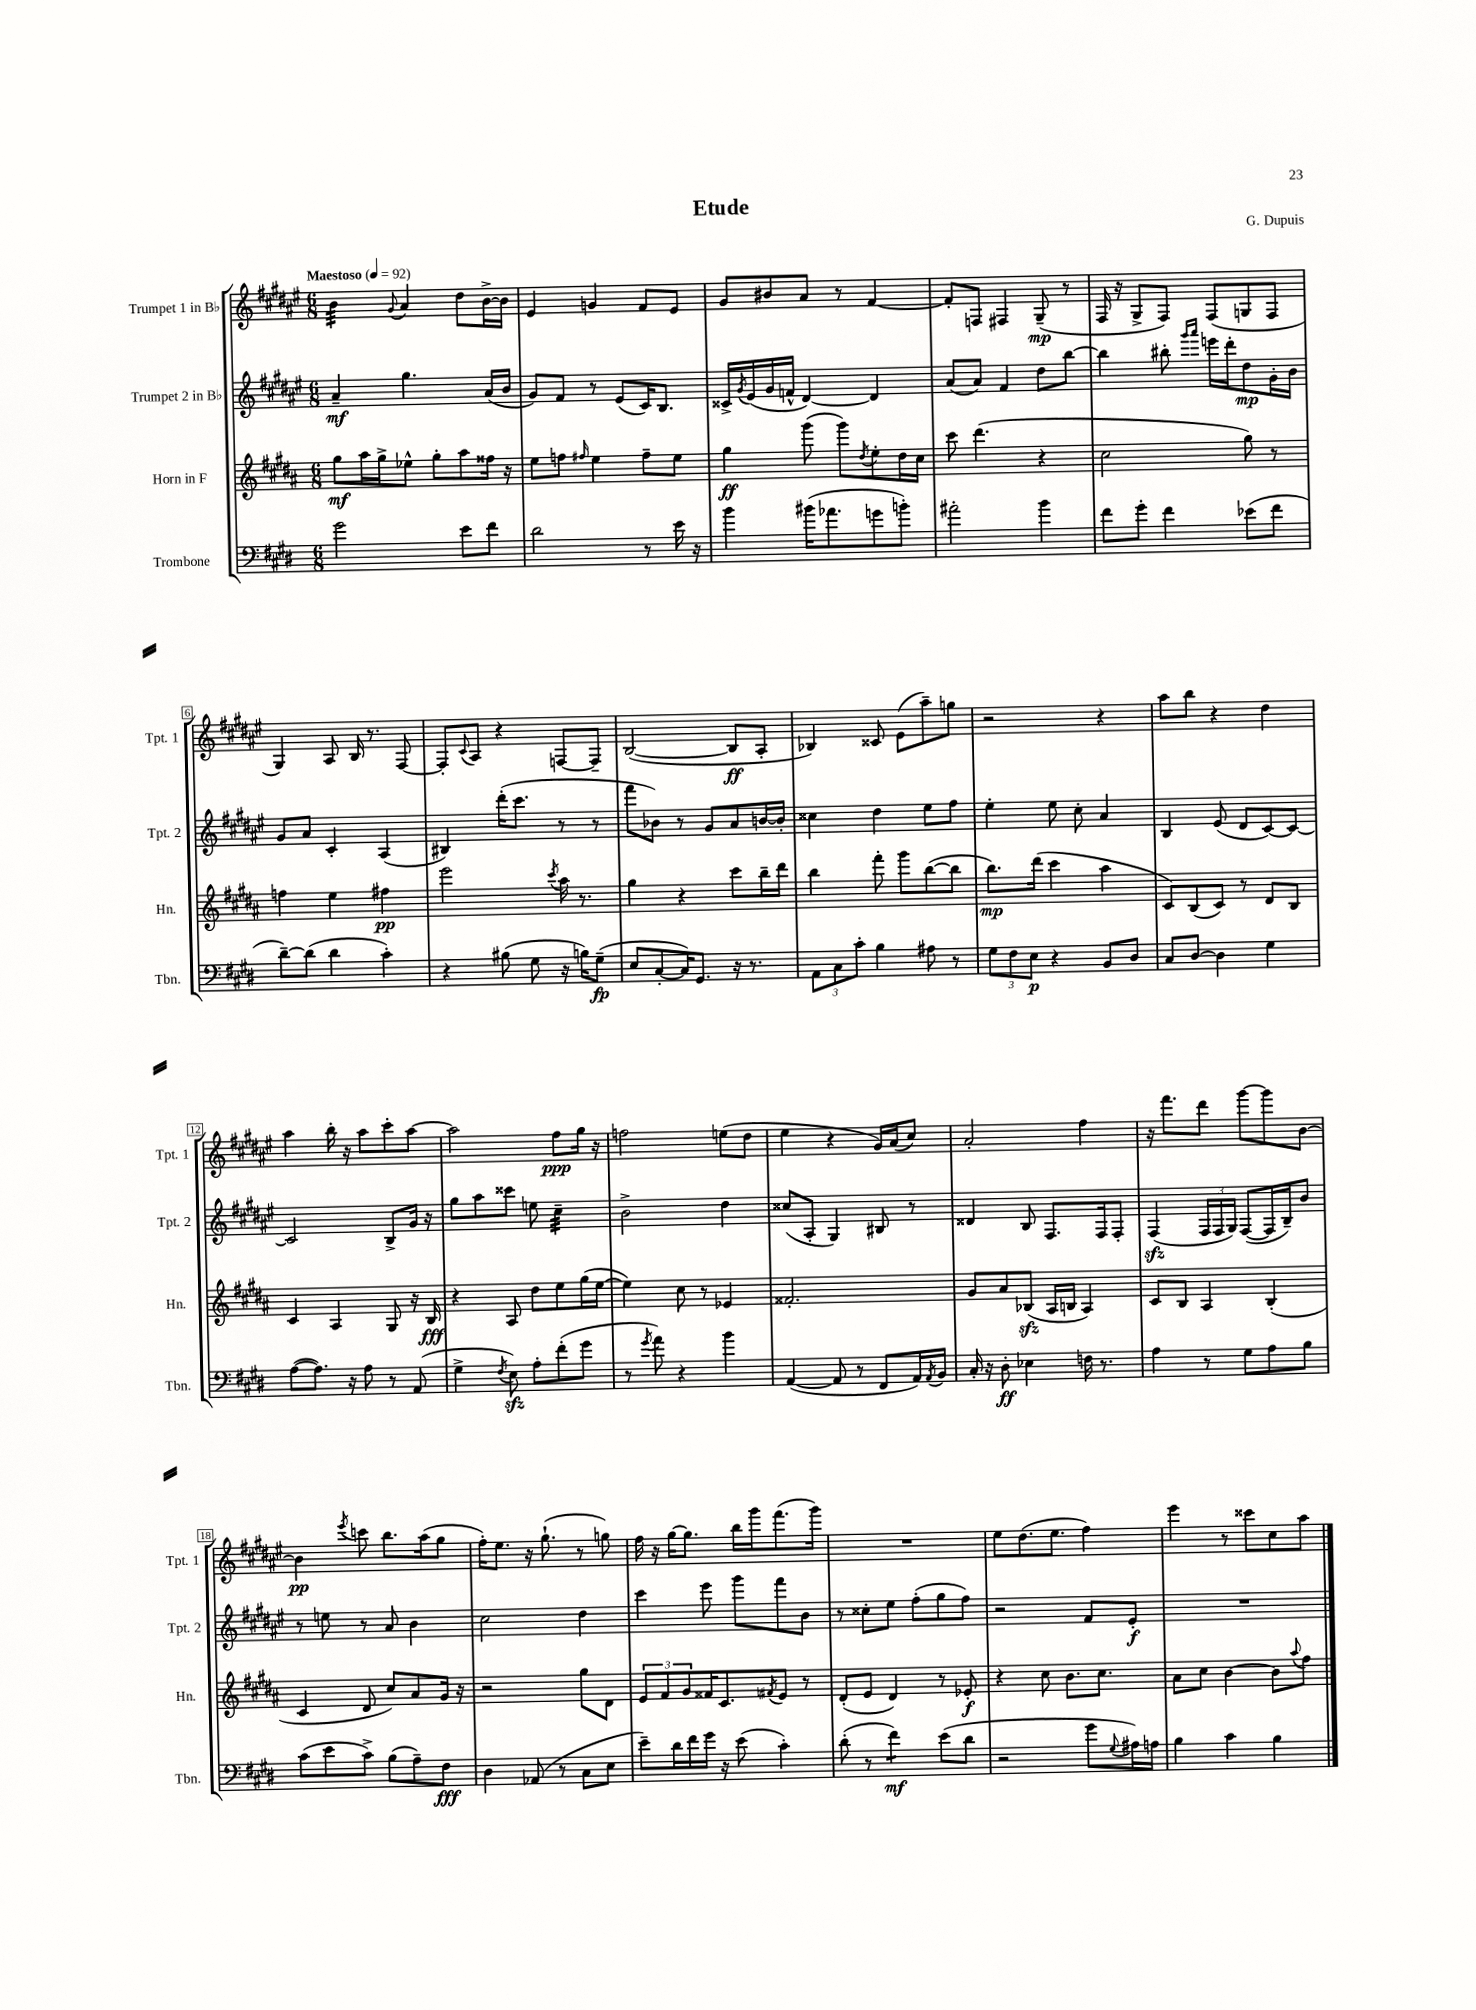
\header { title = "Etude" composer = "G. Dupuis" }
<<
\new StaffGroup <<
\new Staff = "s0" \with { instrumentName = "Trumpet 1 in Bb" shortInstrumentName = "Tpt. 1" } {
    \clef treble \key fis \major \numericTimeSignature \time 6/8 \tempo "Maestoso" 4 = 92
    b'4:32 \appoggiatura { gis'8 } ais'4 dis''8 b'16~-> b'16 |
    eis'4 g'4 fis'8 eis'8 |
    gis'8 bis'8 ais'8 r8 fis'4~ |
    fis'8-. f8 fis4 gis8--\mp( r8 |
    fis16 r16 gis8-> fis8) fis8( g8 fis8 |
    gis4) ais8 b16 r8. fis8~ |
    fis8-. \appoggiatura { cis'8 } ais8 r4 f8~ f8-- |
    b2~( b8\ff ais8-. |
    bes4) cisis'8 eis'8( ais''8--) g''8 |
    r2 r4 |
    ais''8 b''8 r4 dis''4 |
    ais''4 b''16-. r16 ais''8 cis'''8-. ais''8~ |
    ais''2 fis''8\ppp gis''16 r16 |
    f''2 e''8( dis''8 |
    eis''4 r4 gis'16) ais'16( cis''8) |
    ais'2-. fis''4 |
    r16 fis'''8. dis'''8 gis'''8~ gis'''8 b'8~ |
    b'4\pp \acciaccatura { eis'''8 } c'''8 b''8. ais''16( gis''8 |
    fis''16-.) eis''8. r16 gis''8.-!( r8 g''8) |
    fis''16 r16 gis''16~ gis''8. b''16 gis'''16 fis'''8.( gis'''16) |
    R2. |
    eis''8 dis''8.( eis''8. fis''4) |
    eis'''4 r8 cisis'''8 cis''8 ais''8 \bar "|." |
}
\new Staff = "s1" \with { instrumentName = "Trumpet 2 in Bb" shortInstrumentName = "Tpt. 2" } {
    \clef treble \key fis \major \numericTimeSignature \time 6/8
    ais'4--\mf gis''4. ais'16( b'16 |
    gis'8) fis'8 r8 eis'8( cis'16) b8. |
    cisis'16-> \acciaccatura { gis'8 } eis'16( gis'16 f'16-^ dis'4~) dis'4 |
    ais'8( ais'8) fis'4 dis''8 b''8~ |
    b''4 bis''8-. \grace { gis'''16 ais'''16 } e'''16 dis'''16-. dis''8\mp gis'16-. b'16 |
    gis'8 ais'8 cis'4-. ais4( |
    bis4) dis'''16-.( cis'''8. r8 r8 |
    fis'''8 bes'8) r8 gis'8 ais'8 b'16~ b'16-. |
    cisis''4 dis''4 eis''8 fis''8 |
    eis''4-. eis''8 cis''8-. ais'4 |
    b4 eis'8( dis'8 cis'8~) cis'8~ |
    cis'2 b8-> gis'16 r16 |
    gis''8 ais''8 cisis'''8 e''8 cis''4:32-- |
    b'2-> dis''4 |
    cisis''8( ais8-. gis4) bis8 r8 |
    disis'4 b8 fis8. fis16 fis8-. |
    fis4\sfz( \tuplet 3/2 { fis16 fis16 gis16) } fis8~( fis16 b16--) b'8 |
    r8 e''8 r8 ais'8 b'4 |
    cis''2 dis''4 |
    cis'''4 eis'''8 gis'''8 fis'''8 b'8 |
    r8 cisis''8-. eis''8 fis''8-.( gis''8 fis''8) |
    r2 fis'8 eis'8-.\f |
    R2. \bar "|." |
}
\new Staff = "s2" \with { instrumentName = "Horn in F" shortInstrumentName = "Hn." } {
    \clef treble \key b \major \numericTimeSignature \time 6/8
    gis''8\mf ais''16 gis''16-> ees''8-^ gis''8-. ais''8 fisis''16 r16 |
    e''8 f''8 \grace { fis''16 } e''4 fis''8-- e''8 |
    gis''4\ff gis'''8( gis'''8) \acciaccatura { dis''8 } e''8-. dis''16 cis''16 |
    cis'''8 dis'''4.( r4 |
    cis''2 gis''8) r8 |
    f''4 e''4 fis''4\pp |
    e'''2 \acciaccatura { cis'''8 } ais''16 r8. |
    gis''4 r4 cis'''8 b''16-- dis'''16 |
    b''4 fis'''8-. gis'''8 b''8~( b''8 |
    b''8.\mp) dis'''16( cis'''4 ais''4 |
    cis'8) b8( cis'8) r8 dis'8 b8 |
    cis'4 ais4 gis8 r16 b16\fff |
    r4 ais8 dis''8 e''8 gis''16( e''16~ |
    e''4) cis''8 r8 ees'4 |
    fisis'2.-. |
    gis'8 ais'8 bes8\sfz( ais16 b16 ais4) |
    cis'8 b8 ais4 b4-.( |
    cis'4 dis'8 cis''8) ais'8 gis'16 r16 |
    r2 gis''8 dis'8 |
    \tuplet 3/2 { e'8 fis'8 gis'8 } fisis'16 cis'8. \acciaccatura { fis'8 } e'8 r8 |
    dis'8-.( e'8 dis'4) r8 ees'8-.\f |
    r4 cis''8 b'8. cis''8. |
    ais'8 cis''8 b'4~ b'8 \appoggiatura { ais''8 } fis''8 \bar "|." |
}
\new Staff = "s3" \with { instrumentName = "Trombone" shortInstrumentName = "Tbn." } {
    \clef bass \key e \major \numericTimeSignature \time 6/8
    gis'2 e'8 fis'8 |
    dis'2 r8 e'16 r16 |
    b'4 bis'16( aes'8. g'8 b'8-.) |
    ais'2-. b'4 |
    fis'8 gis'8-. fis'4 ees'8( fis'8 |
    dis'8~--) dis'8( dis'4 cis'4-.) |
    r4 bis8( gis8 r16 b16) gis8--\fp( |
    e8 cis8~-. cis16) gis,8. r16 r8. |
    \tuplet 3/2 { a,8 cis8 cis'8-. } b4 ais8 r8 |
    \tuplet 3/2 { gis8 fis8 e8\p } r4 b,8 dis8 |
    cis8 dis8~ dis4 gis4 |
    a8~( a8.) r16 a8 r8 a,8( |
    gis4-> \acciaccatura { fis8 } e8\sfz) a8-. fis'8-.( gis'8 |
    r8 \acciaccatura { gis'8 } a'8) r4 b'4 |
    a,4~( a,8 r8 fis,8 a,16) \acciaccatura { a,8 } b,16 |
    cis16-. r16 dis8-.\ff ees4 f16 r8. |
    a4 r8 gis8 a8 b8 |
    cis'8( e'8 cis'8->) b8( a8--) fis8\fff |
    dis4 aes,8( r8 cis8 e8 |
    e'8--) dis'16 fis'16 gis'16 r16 e'8( cis'4-.) |
    dis'8-.( r8 fis'4:8\mf) e'8( dis'8 |
    r2 gis'8 \appoggiatura { gis8 } ais16) a16 |
    b4 cis'4 b4 \bar "|." |
}
>>
>>
\layout { \context { \Score \override BarNumber.stencil = #(make-stencil-boxer 0.1 0.3 ly:text-interface::print) } }
